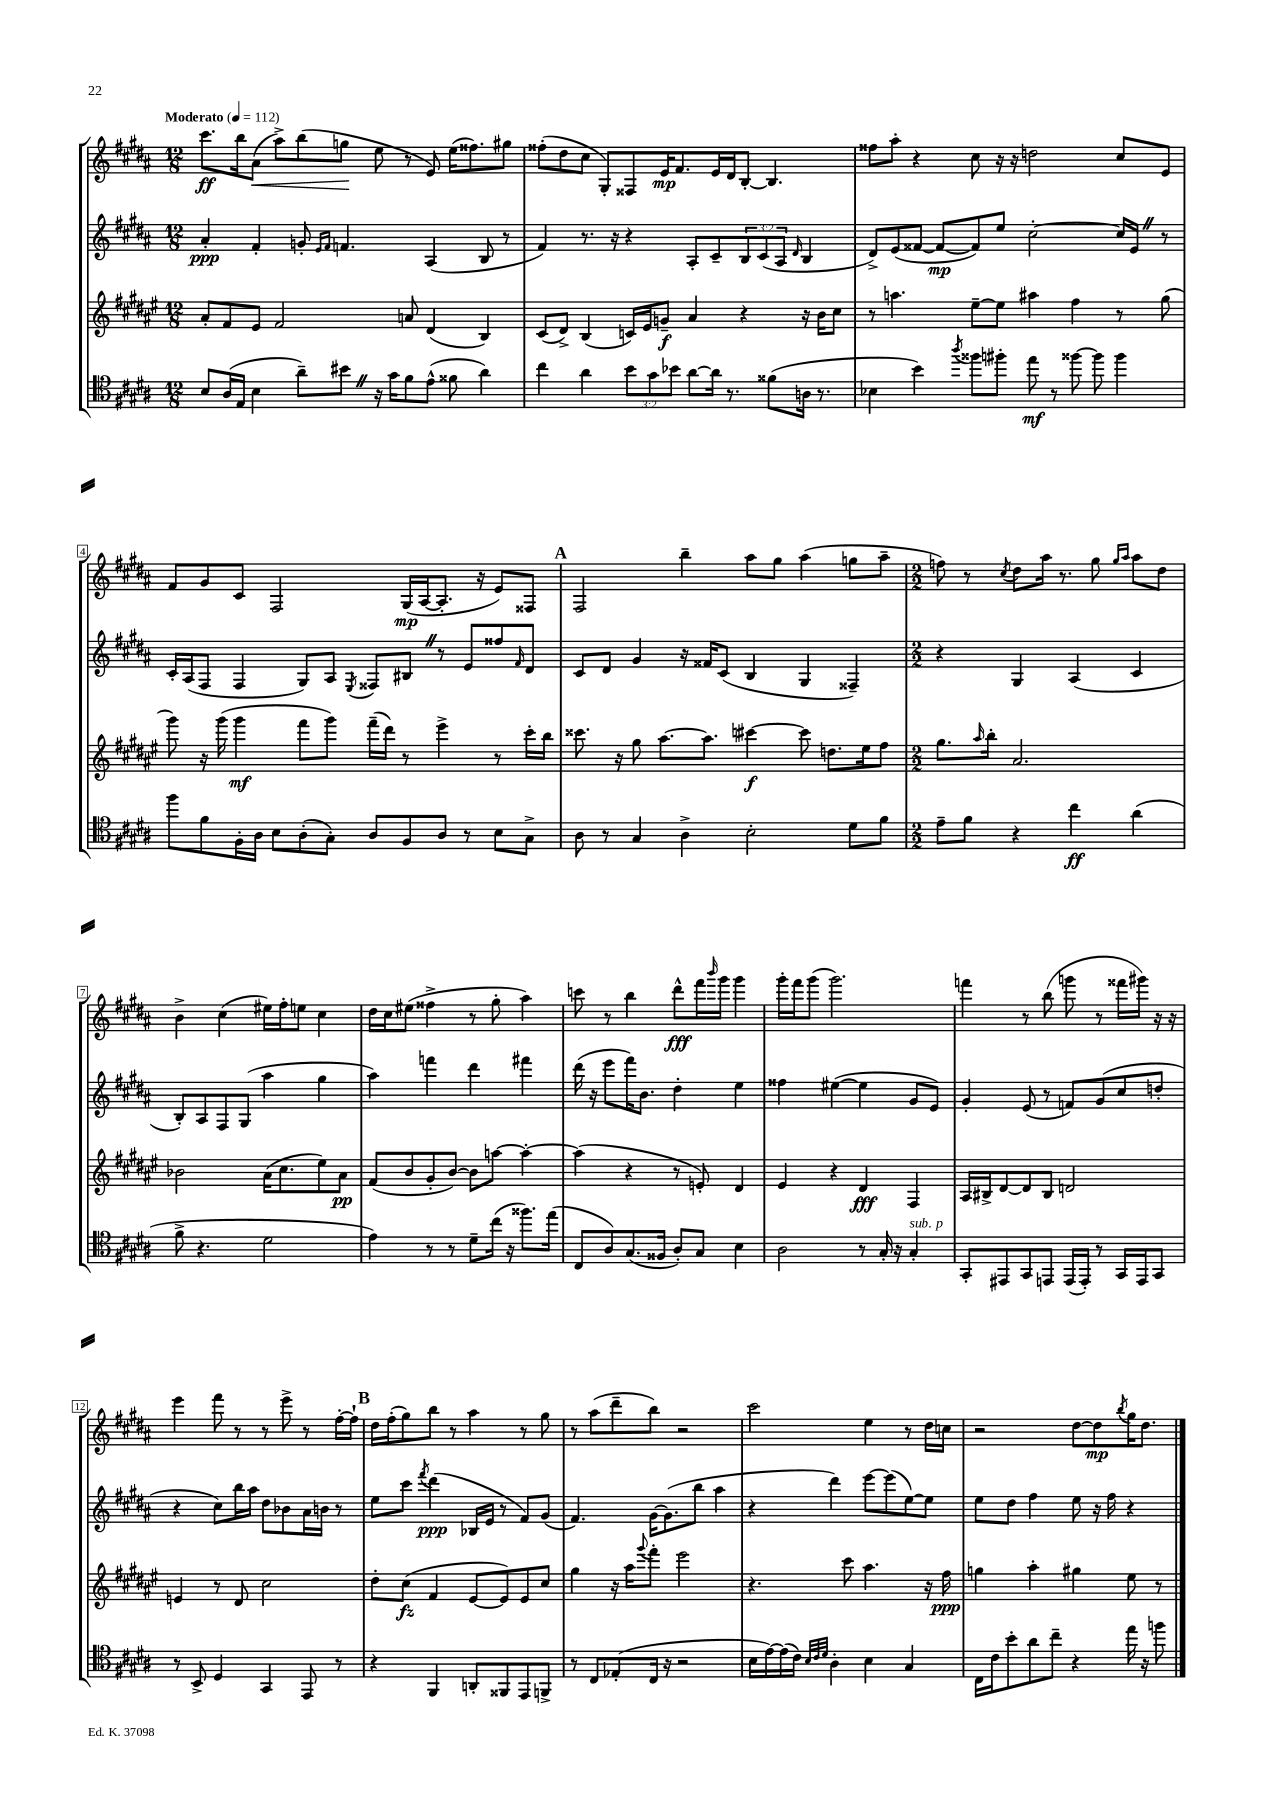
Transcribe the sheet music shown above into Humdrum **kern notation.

**kern	**kern	**kern	**kern
*staff4	*staff3	*staff2	*staff1
*clefC4	*clefG2	*clefG2	*clefG2
*k[f#c#g#d#a#]	*k[f#c#g#d#a#e#]	*k[f#c#g#d#a#]	*k[f#c#g#d#a#]
*M12/8	*M12/8	*M12/8	*M12/8
*MM112	*MM112	*MM112	*MM112
8B	8a#'	4a#'	8.ccc#
(16A#	8f#	.	.
16E	.	.	16bb
4B	8e#	4f#'	(8a#
.	2f#	.	8aa#^)
8a#~)	.	8g'	(8bb
.	.	16qqe	.
.	.	16qqf#	.
8b#	.	4.f	8gg
16r	.	.	8ee
16g#	.	.	.
8f#	8a	.	8r
(8e^^	(4d#	(4A#	8e)
8f##	.	.	(16ee
.	.	.	8.ff##)
4a#)	4B)	8B	.
.	.	8r	8gg#
=	=	=	=
4cc#	(8c#	4f#)	(8ff##'
.	8d#^)	.	8dd#
4a#	(4B	8.r	8cc#
.	.	.	8G#')
.	.	16r	.
12b	16c)	4r	8F##
.	16e#	.	.
12g#	.	.	.
.	8g~	.	16e
12b-	.	.	.
.	.	.	8.f#
[8a#	4a#	8A#'	.
16a#]	.	8c#~	16e
8.r	.	.	16d#
.	4r	12B	[8B'
.	.	(12c#	.
(8f##	.	.	4.B]
.	.	12A#	.
.	.	16qqd#	.
16A	16r	4B	.
8.r	16b	.	.
.	8cc#	.	.
=	=	=	=
4B-	8r	8d#^)	8ff##
.	4.aa	(8e	8aa#'
4b)	.	[8f##	4r
.	.	8f##_	.
8qaa#	.	.	.
8ff##	[8ee#~	8f##])	8cc#
8ff#'	8ee#]	8ee	16r
.	.	.	16r
8ee	4aa#	[2cc#'	2dd
8r	.	.	.
[8ff##	4ff#	.	.
8ff##]	.	.	.
4ff##	8r	16cc#]	8cc#
.	.	16e	.
.	(8gg#	8r	8e
=	=	=	=
8ff#	8ggg#)	16c#'	8f#
.	.	(16A#	.
8f#	16r	8F#	8g#
.	(16ggg#	.	.
16F#'	4ggg#	4F#	8c#
16A#	.	.	.
8B	.	.	2F#
(8A#'	8fff#	8G#)	.
8G#')	8ggg#)	8A#	.
.	.	8qE	.
8A#	(16fff#~	8F##	.
.	16ddd#)	.	.
8F#	8r	8B#	(16G#
.	.	.	[16A#
8A#	4eee#^	8r	8.A#']
8r	.	8e	.
.	.	.	16r
8B	8r	8ff##	8e)
.	.	16qqf#	.
8G#^	16ccc#'	8d#	8F##
.	16bb	.	.
=	=	=	=
8A#	8.ccc##	8c#	2F#
8r	.	8d#	.
.	16r	.	.
4G#	8gg#	4g#	.
.	[8.aa#	.	.
4A#^	.	16r	4bb~
.	8.aa#]	16f##	.
.	.	(8c#	.
2B'	[4ccc#	4B	8aa#
.	.	.	8gg#
.	8ccc#]	4G#	(4aa#
.	8.dd	.	.
8d#	.	4F##~)	8gg
.	16ee#	.	.
8f#	8ff#	.	8aa#~
=	=	=	=
*M2/2	*M2/2	*M2/2	*M2/2
8e~	8.gg#	4r	8ff)
8f#	.	.	8r
.	16qqaa#	.	.
.	16bb'	.	.
.	.	.	8qcc#
4r	2.a#	4G#	8dd#
.	.	.	16aa#
.	.	.	8.r
4cc#	.	(4A#	.
.	.	.	8gg#
.	.	.	16qqgg#
.	.	.	16qqaa#
(4a#	.	4c#	8aa#
.	.	.	8dd#
=	=	=	=
8f#^	2b-	8B')	4b^
4.r	.	8A#	.
.	.	8F#	(4cc#
.	.	(8G#	.
2d#	(16a#	4aa#	16ee#)
.	8.cc#	.	16ff#'
.	.	.	8ee
.	8ee#)	4gg#	4cc#
.	8a#	.	.
=	=	=	=
4e)	(8f#	4aa#)	16dd#
.	.	.	16cc#
.	8b	.	(8ee#
8r	8g#'	4fff	4ff##^
8r	[8b)	.	.
8d#~	8b]	4ddd#	8r
(16cc#	[8aa	.	8gg#'
16r	.	.	.
8.ff##)	4aa'_	4fff#	4aa#)
(16ee	.	.	.
=	=	=	=
8C#	(4aa]	(16ddd#	8ccc
.	.	16r	.
8A#)	.	8eee	8r
(8.G#	4r	16fff#)	4bb
.	.	8.b	.
16F##	.	.	.
8A#')	8r	4dd#'	8ddd#^^
8G#	8e')	.	16fff#
.	.	.	16qqbbb
.	.	.	16ggg#
4B	4d#	4ee	4ggg#
=	=	=	=
2A#	4e#	4ff##	16ggg#'
.	.	.	16fff#
.	.	.	(8ggg#
.	4r	([4ee#	2.ggg#)
8r	4d#	4ee#]	.
16G#'	.	.	.
16r	.	.	.
4G#'	4F#	8g#	.
.	.	8e)	.
=	=	=	=
8GG#'	16A#	4g#'	4fff
.	16B#^	.	.
8EE#	[8d#	.	.
8GG#	8d#]	(8e	8r
8EE	8B#	8r	(8bb
(16EE	2d	8f)	8ggg
16EE')	.	.	.
8r	.	(8g#	8r
16GG#	.	8cc#	16fff##
16EE	.	.	16ggg#)
8GG#	.	8dd'	16r
.	.	.	16r
=	=	=	=
8r	4e	4r	4eee
8BB^	.	.	.
4D#	8r	8cc#)	8fff#
.	8d#	16bb	8r
.	.	16aa#	.
4GG#	2cc#	8dd#	8r
.	.	8b-	8eee^
8EE	.	16a#	8r
.	.	16b	.
8r	.	8r	[16ff#'
.	.	.	16ff#`]
=	=	=	=
4r	8dd#'	8ee	16dd#
.	.	.	(16ff#'
.	(8cc#	8ccc#	8gg#)
.	.	8qfff#	.
4FF#	4f#	(4ddd#	8bb
.	.	.	8r
8AA'	[8e#	16B-	4aa#
.	.	16e	.
8FF##	8e#])	8r	.
8EE	8e#	8f#)	8r
8FF^	8cc#	(8g#	8gg#
=	=	=	=
8r	4gg#	4.f#)	8r
8C#	.	.	(8aa#
(8E-'	16r	.	8ddd#~
.	16aa#	.	.
.	8qqggg#	.	.
16C#	8fff#'	[16g#	8bb)
16r	.	(8.g#]	.
2r	2eee#	.	2r
.	.	8bb	.
.	.	4aa#	.
=	=	=	=
16B	4.r	4r	2ccc#
[16e)	.	.	.
(16e]	.	.	.
16c#)	.	.	.
32qqB	.	.	.
32qqc#	.	.	.
32qqd#	.	.	.
4A#'	.	4ddd#)	.
.	8ccc#	.	.
4B	4.aa#	[8eee	4ee
.	.	(8eee]	.
4G#	.	[8ee)	8r
.	16r	8ee]	16dd#
.	16ff#	.	16cc
=	=	=	=
16C#	4gg	8ee	2r
16c#	.	.	.
8b'	.	8dd#	.
8a#	4aa#'	4ff#	.
8cc#~	.	.	.
4r	4gg#	8ee	[8dd#
.	.	16r	8dd#]
.	.	16ff#	.
.	.	.	8qbb
16ee	8ee#	4r	16gg#
16r	.	.	8.dd#
8ff	8r	.	.
==	==	==	==
*-	*-	*-	*-
